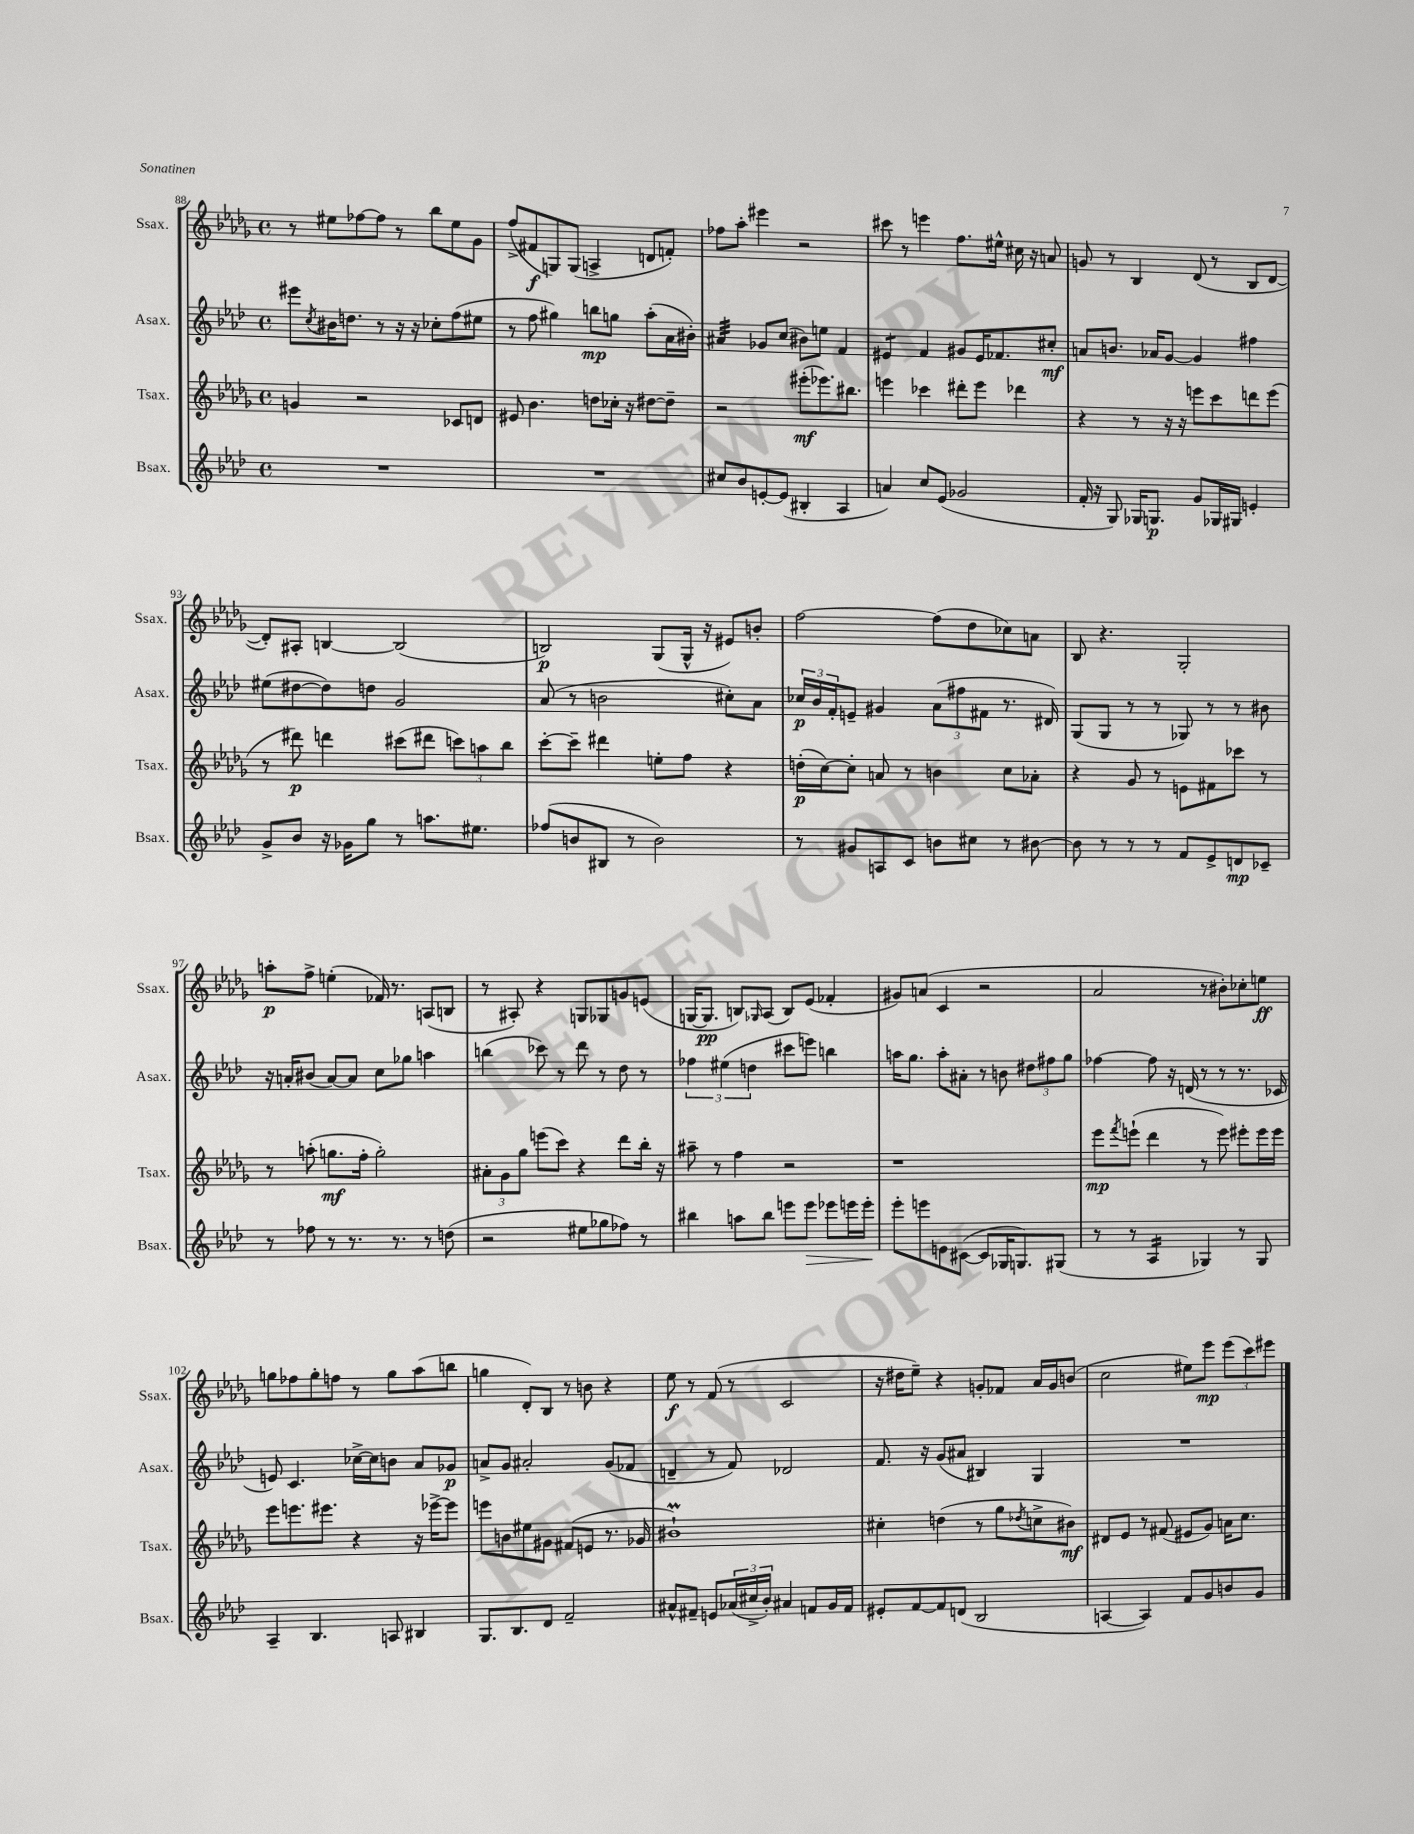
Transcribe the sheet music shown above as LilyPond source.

<<
\new StaffGroup <<
\new Staff = "s0" \with { instrumentName = "Ssax." shortInstrumentName = "Ssax." } {
    \clef treble \key des \major \defaultTimeSignature \time 4/4
    r8 eis''8 fes''8~ fes''8 r8 bes''8 eis''8 ges'8 |
    f''8->( fis'8\f g8) g8( a4-> d'8 f'8-.) |
    fes''8 aes''8-. eis'''4 r2 |
    cis'''8 r8 e'''4 f''8. eis''16-^ cis''16 r16 a'8 |
    g'8 r8 bes4 des'8( r8 bes8 des'8~ |
    des'8-.) ais8-. b4~ b2( |
    b2\p) ges8( ges16-^ r16 eis'8) b'8-. |
    f''2~ f''8( des''8 ces''8) a'8 |
    bes8 r4. ges2-. |
    a''8-.\p f''8-> e''4-.( fes'16) r8. a8( b8 |
    r8 ais8-.) r4 g8 ges8 g'8 e'8( |
    g16~ g8.\pp b8) \grace { ges16 } aes8( b8) ees'8( fes'4-. |
    gis'8) a'8( c'4 r2 |
    aes'2 r8 bis'8-.) ces''8-. e''8\ff |
    g''8 fes''8 g''8-. f''8 r8 g''8 aes''8( b''8 |
    g''4 des'8-.) bes8 r8 b'8 r4 |
    ees''8\f r8 f'8( r8 c'2 |
    r16 dis''16 ees''8--) r4 g'8-. fes'8 aes'16 g'16 b'8( |
    c''2 eis''8) ees'''8\mp \tuplet 3/2 { ees'''8( c'''8) eis'''8 } \bar "|." |
}
\new Staff = "s1" \with { instrumentName = "Asax." shortInstrumentName = "Asax." } {
    \clef treble \key aes \major \defaultTimeSignature \time 4/4
    eis'''8 \acciaccatura { c''8 } bis'16 d''8. r8 r16 r16 ces''8-. f''8( eis''8 |
    r8 f''8 gis''4) b''8\mp g''8 aes''8-.( aes'16 bis'16-.) |
    ais'4:32 ges'8 c''8( bis'8) e''8 f'4 |
    eis'4:8 f'4 gis'8 eis'16 fes'8. cis''8-.\mf |
    a'8 b'8. aes'16 g'8~ g'4 fis''4 |
    eis''8( dis''8~ dis''8) d''8 g'2 |
    aes'8( r8 b'2 cis''8-.) aes'8 |
    \tuplet 3/2 { ces''16\p bes'16 f'16-. } e'8-- gis'4 \tuplet 3/2 { aes'8( fis''8 fis'8 } r8. dis'16) |
    g8( g8 r8 r8 ges8) r8 r8 bis'8 |
    r16 a'16-. bis'8( a'8~) a'8 c''8 ges''8 a''4 |
    b''4( ces'''8) r8 des'''8 r8 des''8 r8 |
    \tuplet 3/2 { fes''4 eis''4( d''4 } cis'''8 e'''8) b''4 |
    a''16 g''8. a''8-. ais'8-. r8 b'8 \tuplet 3/2 { dis''8 fis''8 g''8 } |
    fes''4~ fes''8 r16 d'16( r8 r8 r8. ces'16 |
    e'8) c'4. ces''16~-> ces''16 b'8 aes'8 ges'8\p |
    a'8-> g'8 ais'2-. g'8( fes'8 |
    d'4-- r8 f'8) des'2 |
    f'8. r16 g'8( ais'8 bis4) g4 |
    R1 \bar "|." |
}
\new Staff = "s2" \with { instrumentName = "Tsax." shortInstrumentName = "Tsax." } {
    \clef treble \key des \major \defaultTimeSignature \time 4/4
    g'4 r2 ces'8 d'8 |
    eis'8 bes'4. d''8 ces''16-. r16 dis''8~ dis''8-- |
    r2 eis'''8-.\mf( ees'''8.) bis''8. |
    e'''4 ces'''4 dis'''8-. e'''8 des'''4 |
    r4 r8 r16 r16 e'''8 c'''8 d'''8 e'''8( |
    r8 dis'''8\p) d'''4 cis'''8( dis'''8 \tuplet 3/2 { c'''8) a''8 bes''8 } |
    c'''8~-. c'''8-- dis'''4 e''8-. f''8 r4 |
    d''16-.\p( c''16~) c''8-. a'8 r8 b'4 c''8 aes'8-. |
    r4 ges'8 r8 e'8 fis'8 ces'''8 r8 |
    r8 a''8-.( g''8.\mf f''16-. g''2-.) |
    \tuplet 3/2 { ais'8-. ges'8 ges''8 } e'''8( c'''8) r4 des'''8 bes''16-. r16 |
    ais''8-- r8 f''4 r2 |
    r1 |
    ees'''8\mp \acciaccatura { f'''8 } e'''8-!( des'''4 r8 e'''8) eis'''8-. eis'''16 eis'''16 |
    ees'''8 e'''8. eis'''8. r4 r16 ees'''16~-> ees'''8 |
    e'''8 b'8 eis''8 gis'8 fis'8( e'8 r8. ges'16 |
    bis'1-!\prall) |
    cis''4-. d''4( r8 ges''8 \acciaccatura { des''8 } c''8-> bis'8\mf) |
    dis'8 ees'8 r8 fis'8( eis'8 ges'8) a'16 c''8. \bar "|." |
}
\new Staff = "s3" \with { instrumentName = "Bsax." shortInstrumentName = "Bsax." } {
    \clef treble \key aes \major \defaultTimeSignature \time 4/4
    R1 |
    R1 |
    cis''8 bes'8 e'8~-. e'8( bis4-. aes4 |
    a'4) c''8 ees'8( ges'2 |
    f'16-. r16 g8) ges16 g8.\p g'8 ges16 gis16 e'4-. |
    g'8-> bes'8 r16 ges'16 g''8 r8 a''8. eis''8. |
    fes''8( b'8 bis8 r8 b'2) |
    r8 gis'8 a8 c'8 b'8 cis''8 r8 bis'8~ |
    bis'8 r8 r8 r8 f'8 ees'8-> d'8\mp ces'8-- |
    r8 fes''8 r8 r8. r8. r8 d''8( |
    r2 eis''8 ges''8 fes''8) r8 |
    bis''4 a''8 bis''8 e'''8 e'''8\> ees'''8 e'''16 e'''16-.\! |
    ees'''8-. e'''8 e'8 cis'8~( cis'8 ges16 g8.) gis8( |
    r8 r8 aes4:16 ges4) r8 ges8 |
    aes4-- bes4. a8 bis4 |
    g8. bes8. des'8 f'2-- |
    ais'8-^ fis'8-- e'8 \tuplet 3/2 { aes'16( cis''16-> bes'16-.) } ais'4 f'8 g'16 f'16 |
    eis'8-. f'8~ f'8 d'8( bes2 |
    a4~ a4) f'8 g'8 b'8 g'8 \bar "|." |
}
>>
>>
\layout { \context { \Score currentBarNumber = #88 } }
